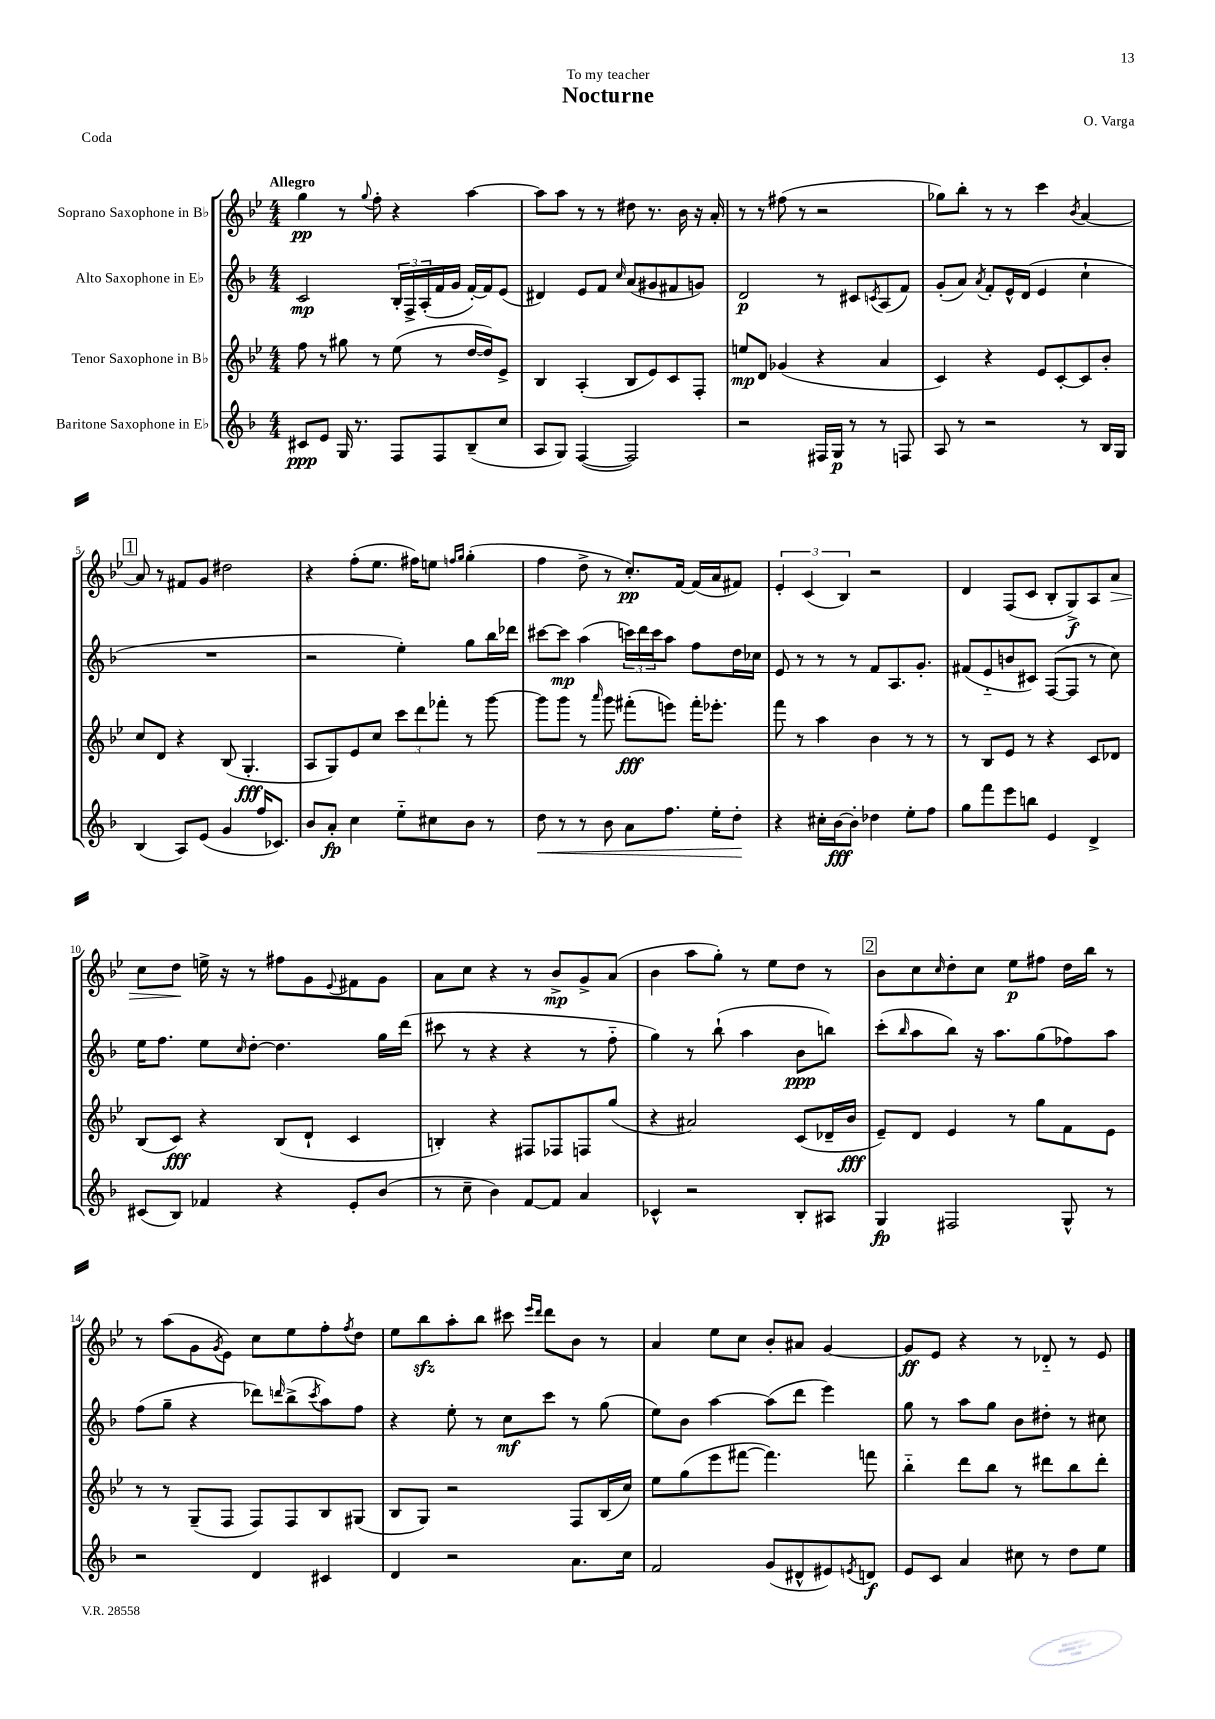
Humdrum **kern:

**kern	**dynam	**kern	**dynam	**kern	**dynam	**kern	**dynam
*part4	*part4	*part3	*part3	*part2	*part2	*part1	*part1
*staff4	*staff4	*staff3	*staff3	*staff2	*staff2	*staff1	*staff1
*I"Baritone Saxophone in E♭	*	*I"Tenor Saxophone in B♭	*	*I"Alto Saxophone in E♭	*	*I"Soprano Saxophone in B♭	*
*clefG2	*	*clefG2	*	*clefG2	*	*clefG2	*
*k[b-]	*	*k[b-e-]	*	*k[b-]	*	*k[b-e-]	*
*M4/4	*	*M4/4	*	*M4/4	*	*M4/4	*
=1	=1	=1	=1	=1	=1	=1	=1
!	!	!	!	!	!	!LO:TX:a:B:t=Allegro	!
8c#X/L	ppp	8ff\	.	2c/	mp	4gg\	pp
8e/J	.	8r	.	.	.	.	.
16G/	.	8gg#X\	.	.	.	8r	.
8.r	.	.	.	.	.	.	.
.	.	.	.	.	.	8qqgg/	.
.	.	8r	.	.	.	8ff'\	.
8F/L	.	(8ee-\	.	24B-'/LL	.	4r	.
.	.	.	.	24F^/	.	.	.
.	.	.	.	(24A'/	.	.	.
8F/	.	8r	.	16f/	.	.	.
.	.	.	.	16g/JJ	.	.	.
(8B-~/	.	[16dd/LL	.	[16f'/LL)	.	[4aa\	.
.	.	16dd/J])	.	16f/J]	.	.	.
8cc/J	.	8e-^/J	.	(8e/J	.	.	.
=2	=2	=2	=2	=2	=2	=2	=2
8A/L	.	4B-/	.	4d#X/)	.	8aa\L]	.
8G/J)	.	.	.	.	.	8aa\J	.
([4F/	.	(4A'/	.	8e/L	.	8r	.
.	.	.	.	8f/J	.	8r	.
.	.	.	.	16qqcc/	.	.	.
2F/])	.	8B-/L	.	(8a/L	.	8dd#X\	.
.	.	8e-/)	.	8g#X/	.	8.r	.
.	.	8c/	.	8f#X/	.	.	.
.	.	.	.	.	.	16b-\	.
.	.	8F'/J	.	8gn/J)	.	16r	.
.	.	.	.	.	.	16a'/	.
=3	=3	=3	=3	=3	=3	=3	=3
2r	.	8een/L	mp	2d/	p	8r	.
.	.	8d/J	.	.	.	8r	.
.	.	(4g-X/	.	.	.	(8ff#X\	.
.	.	.	.	.	.	8r	.
16F#X/LL	.	4r	.	8r	.	2r	.
16G/JJ	p	.	.	.	.	.	.
8r	.	.	.	8c#X/L	.	.	.
.	.	.	.	8qcn/	.	.	.
8r	.	4a/	.	(8A/	.	.	.
8Fn/	.	.	.	8f/J)	.	.	.
=4	=4	=4	=4	=4	=4	=4	=4
8A/	.	4c/)	.	(8g'/L	.	8gg-X\L)	.
8r	.	.	.	8a/J)	.	8bb-'\J	.
.	.	.	.	8qa/	.	.	.
2r	.	4r	.	8f'/L	.	8r	.
.	.	.	.	16e^^/L	.	8r	.
.	.	.	.	(16d/JJ	.	.	.
.	.	8e-/L	.	4e/	.	4ccc\	.
.	.	[8c'/	.	.	.	.	.
.	.	.	.	.	.	8qb-/	.
8r	.	8c/]	.	4cc`\	.	[4a/	.
16B-/LL	.	8b-'/J	.	.	.	.	.
16G/JJ	.	.	.	.	.	.	.
!!LO:LB:g=z
!!LO:REH:place=s1:t=1
=5	=5	=5	=5	=5	=5	=5	=5
(4B-/	.	8cc/L	.	1r	.	8a/]	.
.	.	8d/J	.	.	.	8r	.
8A/L)	.	4r	.	.	.	8f#X/L	.
(8e/J	.	.	.	.	.	8g/J	.
4g/	.	(8B-/	.	.	.	2dd#X\	.
.	.	4.G'/	fff	.	.	.	.
16ff/KL	.	.	.	.	.	.	.
8.c-X/J)	.	.	.	.	.	.	.
=6	=6	=6	=6	=6	=6	=6	=6
8b-/L	.	8A/L	.	2r	.	4r	.
8a'/J	fp	8G/)	.	.	.	.	.
4cc\	.	8e-/	.	.	.	(8ff'\L	.
.	.	8cc/J	.	.	.	8.ee-\J	.
8ee\L	.	12ccc\L	.	4ee'\)	.	.	.
.	.	.	.	.	.	16ff#X\KL)	.
.	.	12ddd\	.	.	.	.	.
8cc#X\	.	.	.	.	.	8een\J	.
.	.	12fff-X'\J	.	.	.	.	.
.	.	.	.	.	.	16qqffn/LL	.
.	.	.	.	.	.	16qqgg/JJ	.
8b-\J	.	8r	.	8gg\L	.	(4gg'\	.
8r	.	[8ggg\	.	16bb-\L	.	.	.
.	.	.	.	16ddd-X\JJ	.	.	.
=7	=7	=7	=7	=7	=7	=7	=7
!	!LO:HP:b	!	!	!	!	!	!
8dd\	<	8ggg\L]	.	[8ccc#X\L	.	4ff\	.
8r	.	8ggg\J	.	8ccc#\J]	mp	.	.
8r	.	8r	.	(4aa\	.	8dd^\	.
.	.	16qqaaa/	.	.	.	.	.
8b-\	.	8ggg\	.	.	.	8r	.
8a\L	.	(8fff#X'\L	fff	24cccn\LL)	.	8.cc'/L)	pp
.	.	.	.	24ddd\	.	.	.
.	.	.	.	24ccc\J	.	.	.
8.ff\J	.	8eeen\J)	.	8aa\J	.	.	.
.	.	.	.	.	.	[16f/Jk	.
.	.	16fff#'\KL	.	8ff\L	.	(16f/LL]	.
16ee'\KL	.	8.eee-X'\J	.	.	.	16a/J	.
8dd'\J	.	.	.	16dd\L	.	8f#X/J)	.
.	.	.	.	16cc-X\JJ	.	.	.
.	[	.	.	.	.	.	.
=8	=8	=8	=8	=8	=8	=8	=8
4r	.	8fff\	.	8e/	.	6e-'/	.
.	.	8r	.	8r	.	.	.
.	.	.	.	.	.	(6c/	.
16cc#X'\LL	.	4aa\	.	8r	.	.	.
[16b-\J	fff	.	.	.	.	.	.
.	.	.	.	.	.	6B-/)	.
8b-'\J]	.	.	.	8r	.	.	.
4dd-X\	.	4b-\	.	8f/L	.	2r	.
.	.	.	.	8.A/	.	.	.
8ee'\L	.	8r	.	.	.	.	.
.	.	.	.	8.g'/J	.	.	.
8ff\J	.	8r	.	.	.	.	.
=9	=9	=9	=9	=9	=9	=9	=9
8gg\L	.	8r	.	(8f#X/L	.	4d/	.
8fff\	.	8B-/L	.	8e/	.	.	.
8eee\	.	8e-/J	.	8bn/	.	(8F/L	.
8bbn\J	.	8r	.	8c#X/J)	.	8c/J	.
4e/	.	4r	.	([8F/L	.	8B-'/L	.
.	.	.	.	8F/J]	.	8G^/)	f
4d^/	.	8c/L	.	8r	.	8A/	.
!	!	!	!	!	!	!	!LO:HP:b
.	.	8d-X/J	.	8cc\)	.	8a/J	>
!!LO:LB:g=z
=10	=10	=10	=10	=10	=10	=10	=10
(8c#X/L	.	(8B-/L	.	16ee\KL	.	8cc\L	.
.	.	.	.	8.ff\J	.	.	.
8B-/J)	.	8c/J)	fff	.	.	8dd\J	.
4f-X/	.	4r	.	8ee\L	.	16een^\	]
.	.	.	.	.	.	16r	.
.	.	.	.	16qqcc/	.	.	.
.	.	.	.	[8dd'\J	.	8r	.
4r	.	(8B-/L	.	4.dd\]	.	8ff#X\L	.
.	.	8d`/J	.	.	.	8g\	.
.	.	.	.	.	.	8qqe-/	.
8e'/L	.	4c/	.	.	.	8f#X\	.
(8b-/J	.	.	.	16gg\LL	.	8g\J	.
.	.	.	.	(16ddd\JJ	.	.	.
=11	=11	=11	=11	=11	=11	=11	=11
8r	.	4Bn'/)	.	8ccc#X\	.	8a\L	.
8cc~\	.	.	.	8r	.	8cc\J	.
4b-\)	.	4r	.	4r	.	4r	.
[8f/L	.	8F#X/L	.	4r	.	8r	.
8f/J]	.	8F-X/	.	.	.	8b-^/L	mp
4a/	.	8Fn/	.	8r	.	8g^/	.
.	.	(8gg/J	.	8ff\	.	(8a/J	.
=12	=12	=12	=12	=12	=12	=12	=12
4c-X^^/	.	4r	.	4gg\)	.	4b-\	.
2r	.	2a#X/)	.	8r	.	8aa\L	.
.	.	.	.	(8bb-`\	.	8gg'\J)	.
.	.	.	.	4aa\	.	8r	.
.	.	.	.	.	.	8ee-\L	.
8B-'/L	.	(8c/L	.	8b-\L	ppp	8dd\J	.
8A#X/J	.	16d-X~/L	.	8bbn\J)	.	8r	.
.	.	16b-/JJ	fff	.	.	.	.
!!LO:REH:place=s1:t=2
=13	=13	=13	=13	=13	=13	=13	=13
4G/	fp	8e-~/L)	.	(8ccc'\L	.	8b-\L	.
.	.	.	.	16qqbb-/	.	.	.
.	.	8d/J	.	8aa\	.	8cc\	.
.	.	.	.	.	.	16qqcc/	.
2F#X/	.	4e-/	.	8bb-\J)	.	8dd'\	.
.	.	.	.	16r	.	8cc\J	.
.	.	.	.	8.aa\L	.	.	.
.	.	8r	.	.	.	8ee-\L	p
.	.	8gg\L	.	(8gg\	.	8ff#X\J	.
8G^^/	.	8f\	.	8ff-X\)	.	16dd\LL	.
.	.	.	.	.	.	16bb-\JJ	.
8r	.	8e-\J	.	8aa\J	.	8r	.
!!LO:LB:g=z
=14	=14	=14	=14	=14	=14	=14	=14
2r	.	8r	.	(8ff\L	.	8r	.
.	.	8r	.	8gg~\J	.	(8aa\L	.
.	.	(8G~/L	.	4r	.	8g\	.
.	.	.	.	.	.	8qg/	.
.	.	8F/J	.	.	.	8e-\J)	.
4d/	.	8F/L)	.	8ddd-X\L)	.	8cc\L	.
.	.	.	.	16qqdddn/	.	.	.
.	.	8F/	.	(8bb-^\	.	8ee-\	.
.	.	.	.	8qccc/	.	.	.
4c#X/	.	8B-/	.	8aa\)	.	8ff'\	.
.	.	.	.	.	.	8qff/	.
.	.	(8G#X/J	.	8ff\J	.	8dd\J	.
=15	=15	=15	=15	=15	=15	=15	=15
4d/	.	8B-/L	.	4r	.	8ee-\L	.
.	.	8G/J)	.	.	.	8bb-zz\	.
2r	.	2r	.	8ee'\	.	8aa'\	.
.	.	.	.	8r	.	8bb-\J	.
.	.	.	.	8cc\L	mf	8ccc#X\	.
.	.	.	.	.	.	16qqeee-/LL	.
.	.	.	.	.	.	16qqddd/JJ	.
.	.	.	.	8ccc\J	.	8ddd\L	.
8.a\L	.	8F/L	.	8r	.	8b-\J	.
.	.	(16B-/L	.	(8gg\	.	8r	.
16cc\Jk	.	16cc/JJ)	.	.	.	.	.
=16	=16	=16	=16	=16	=16	=16	=16
2f/	.	8ee-\L	.	8ee\L)	.	4a/	.
.	.	(8gg\	.	8b-\J	.	.	.
.	.	8eee-\	.	[4aa\	.	8ee-\L	.
.	.	[8fff#X\J	.	.	.	8cc\J	.
(8g/L	.	4.fff#\])	.	(8aa\L]	.	8b-'/L	.
8d#X^^/	.	.	.	8ddd\J	.	8a#X/J	.
8e#X/)	.	.	.	4eee\)	.	[4g/	.
8qen/	.	.	.	.	.	.	.
8dn/J	f	8fffn\	.	.	.	.	.
=17	=17	=17	=17	=17	=17	=17	=17
8e/L	.	4bb-\	.	8gg\	.	8g/L]	ff
8c/J	.	.	.	8r	.	8e-/J	.
4a/	.	8ddd\L	.	8aa\L	.	4r	.
.	.	8bb-\J	.	8gg\J	.	.	.
8cc#X\	.	8r	.	8b-\L	.	8r	.
8r	.	8ddd#X\L	.	8dd#X'\J	.	8d-X/	.
8dd\L	.	8bb-\	.	8r	.	8r	.
8ee\J	.	8ddd#'\J	.	8cc#X\	.	8e-/	.
==	==	==	==	==	==	==	==
*-	*-	*-	*-	*-	*-	*-	*-
